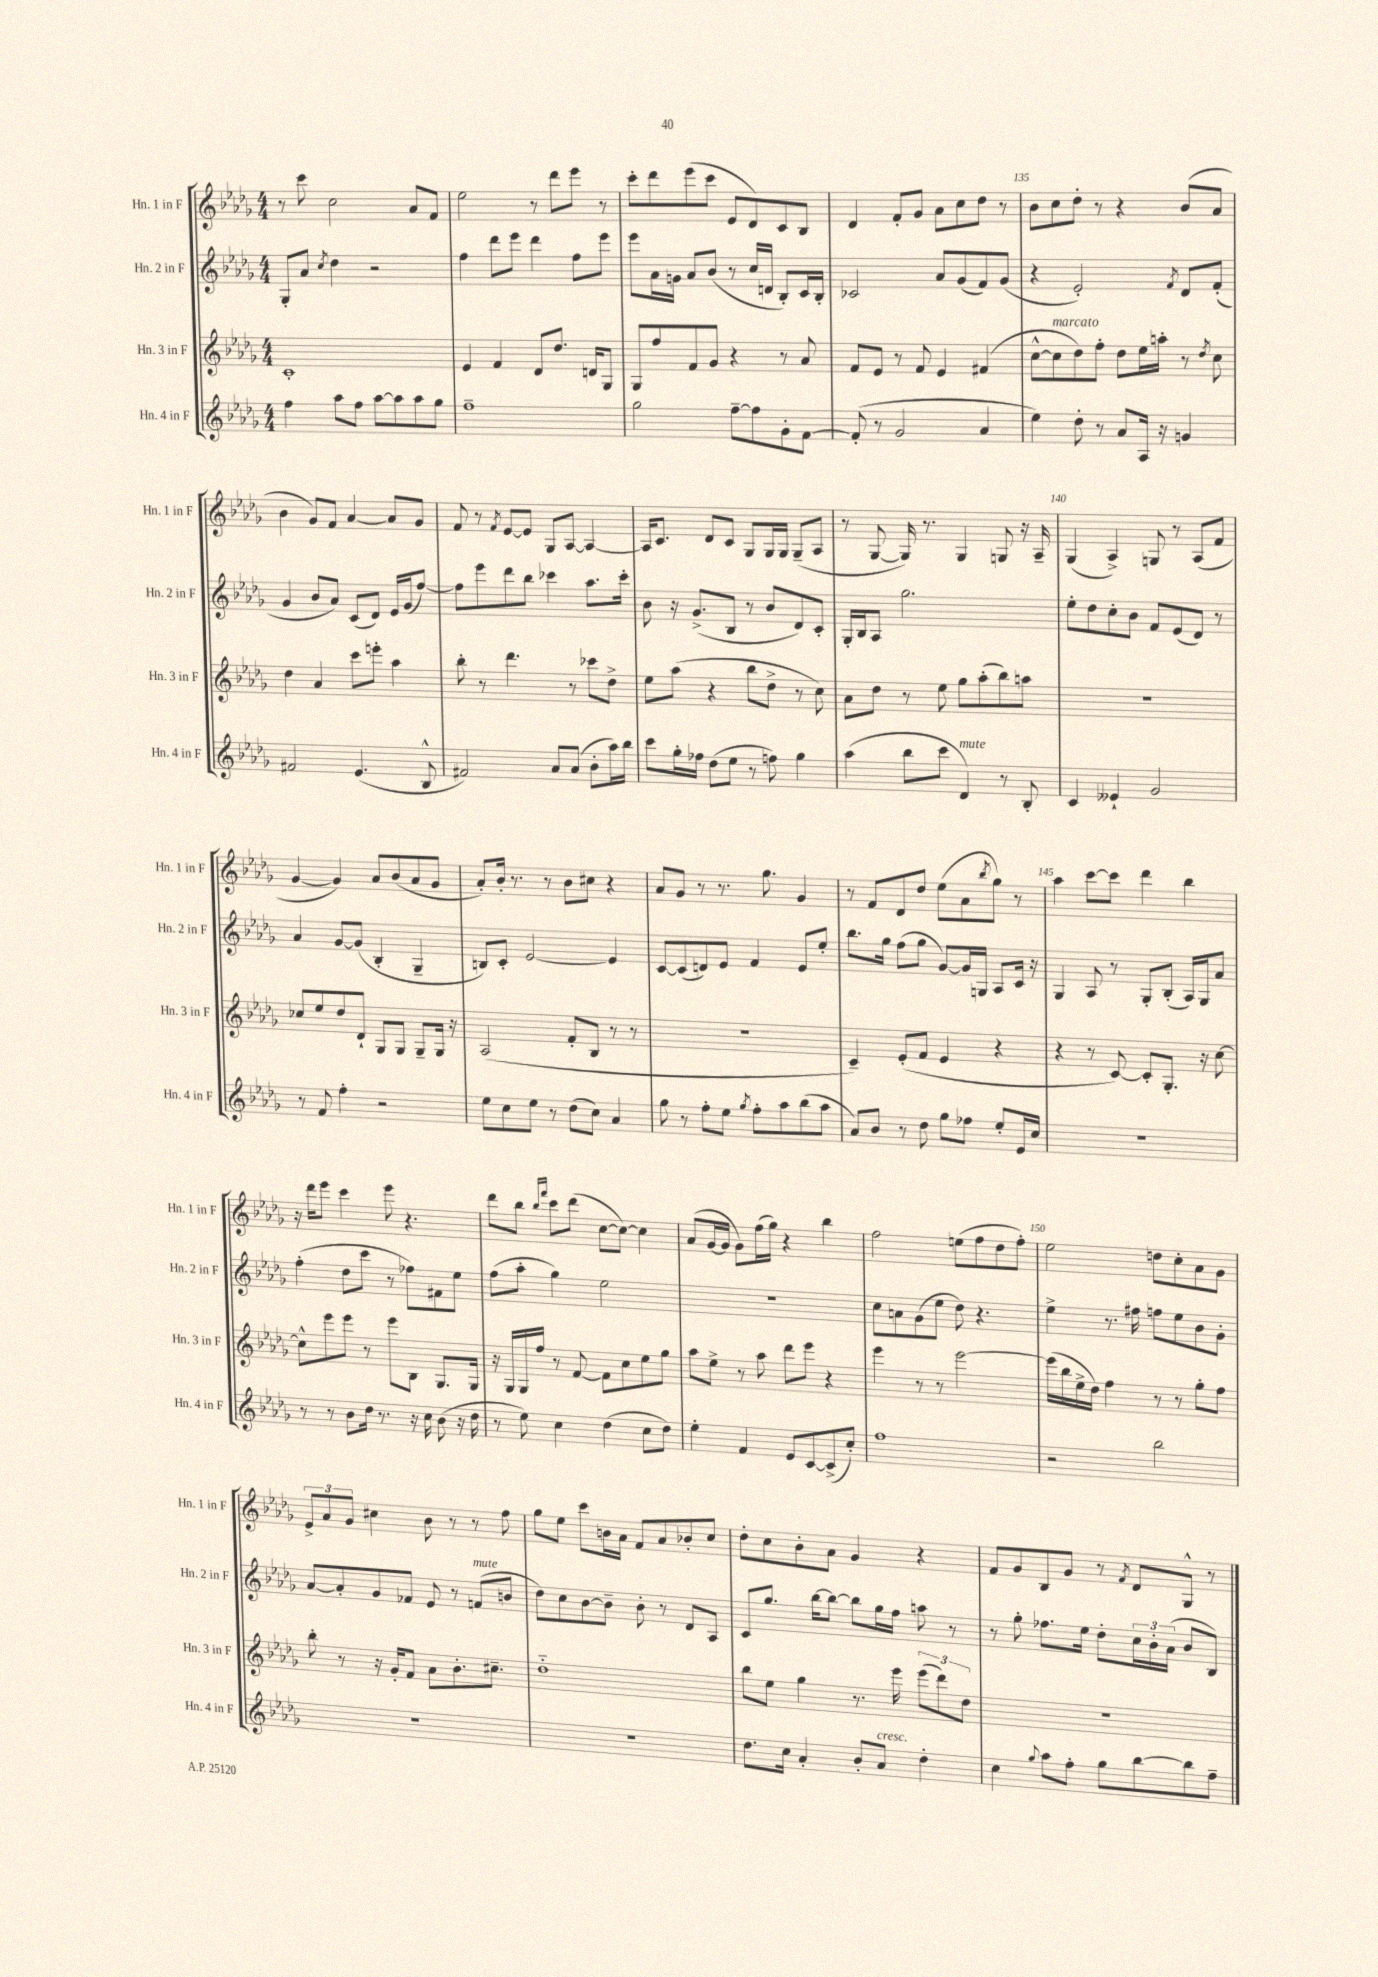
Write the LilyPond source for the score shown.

<<
\new StaffGroup <<
\new Staff = "s0" \with { instrumentName = "Hn. 1 in F" shortInstrumentName = "Hn. 1 in F" } {
    \clef treble \key des \major \numericTimeSignature \time 4/4
    r8 c'''8 c''2 aes'8 f'8 |
    ees''2 r8 des'''8 ees'''8 r8 |
    c'''8-. des'''8 ees'''8( c'''8 ees'8 des'8) c'8 bes8 |
    des'4 f'8-. ges'8 aes'8 c''8 des''8 r8 |
    bes'8 c''8 des''8-. r8 r4 bes'8( aes'8 |
    bes'4 ges'8) f'8 aes'4~ aes'8 ges'8 |
    f'8 r8 \acciaccatura { f'8 } ees'8~ ees'8 ges8 aes8~ aes4~ |
    aes16 c'8. des'8 c'8 ges8 ges16 ges16 ges8--( aes8 |
    r8 ges8~ ges16) r8. ges4 g8 r16 aes16-- |
    ges4( aes4->) g8 r8 aes8( f'8 |
    ges'4~ ges'4) aes'8 bes'8( aes'8 ges'8 |
    aes'8-.) bes'16-. r8. r8 bes'8 cis''8 r4 |
    aes'8 ges'8 r8 r8. ges''8. ges'4 |
    r8 f'8 des'8 des''8 ees''8( aes'8 \acciaccatura { bes''8 } ges''8) r8 |
    aes''4 c'''8~ c'''8 des'''4 bes''4 |
    r16 des'''16 ees'''8 c'''4 ees'''8 r4. |
    des'''8 bes''8 \grace { bes''16 f'''16 } c'''8 des'''8( c''8~ c''8~) c''4 |
    aes'8( ges'16~ ges'16 ges'8) f''16( ges''16) r4 bes''4 |
    f''2 e''8( f''8 des''8 f''8-.) |
    ees''2 d''8 c''8-. aes'8 ges'8 |
    \tuplet 3/2 { ees'8-> aes'8 ges'8 } cis''4 bes'8 r8 r8 f''8 |
    ges''8 ees''8 c'''8 b'16 aes'16 f'8 aes'8 bes'8-. c''8 |
    des''8-. c''8 bes'8-. aes'8 ges'4 r4 |
    f'8 ges'8 bes8 ges'8 r8 \acciaccatura { f'8 } des'8 ges8-^ r8 \bar "|." |
}
\new Staff = "s1" \with { instrumentName = "Hn. 2 in F" shortInstrumentName = "Hn. 2 in F" } {
    \clef treble \key des \major \numericTimeSignature \time 4/4
    ges8-. aes'8 \acciaccatura { c''8 } des''4 r2 |
    f''4 des'''8 ees'''8 des'''4 f''8 ees'''8 |
    ees'''8 aes'16 g'16 aes'8 bes'8( r8 c''16 d'16 bes8-.) c'16 bes16-. |
    ces'2 aes'8 ges'8( f'8) ges'8( |
    r4 ees'2-.) \acciaccatura { f'8 } des'8 f'8-.( |
    ges'4 bes'8 aes'8) c'8( des'8) ees'16 ges'16( f''8~) |
    f''8 ees'''8 des'''8 bes''8 ces'''4 aes''8. ces'''16-. |
    bes'8 r16 ges'8.->( bes8 r8 bes'8 des'8) c'8-. |
    ges16-. bes16 aes8 ges''2. |
    ees''8-. des''8 c''8-. bes'8 f'8 ees'8( des'8) r8 |
    aes'4 ges'8~ ges'8( bes4-. ges4-- |
    b8) c'8-. ees'2~ ees'4 |
    c'8~ c'8( d'8) ees'8 f'4 ees'8 ees''8-. |
    bes''8. ges''16 f''8( ges''8 ges'8~) ges'16 g16 aes8 c'16 r16 |
    ges4 aes8 r8 ges8-. bes8-.( aes16) ges16 aes'8 |
    f''4-.( des''8 c'''8 r8 fes''8) fis'8 ees''8 |
    f''8( aes''8-. ges''4) ees''2 |
    R1 |
    c''8 a'8 ges'8( ees''8 des''8) r4. |
    ees''4-> r8. fis''16 f''8 ees''8 bes'8 ges'8-. |
    aes'8~ aes'8-. ges'8 fes'8 ees'8 r8 f'8^\markup { \italic "mute" }( b'8 |
    des''8) c''8 bes'8~ bes'8-- bes'8-. r8 des'8 aes8 |
    c'8 ges''8. bes''16~ bes''8~ bes''8 ges''16 f''16 a''8 r8 |
    r8 ges''8-. fes''8. ees''16 des''8-. \tuplet 3/2 { c''16 bes'16-. aes'16( } bes'8 bes8) \bar "|." |
}
\new Staff = "s2" \with { instrumentName = "Hn. 3 in F" shortInstrumentName = "Hn. 3 in F" } {
    \clef treble \key des \major \numericTimeSignature \time 4/4
    c'1-. |
    ees'4 f'4 des'8 des''8. d'16 ges8 |
    ges8 f''8 f'8 ges'8 r4 r8 aes'8 |
    f'8 ees'8 r8 f'8 ees'4 fis'4( |
    c''8~-^ c''8^\markup { \italic "marcato" } des''8) f''8-. des''8 ees''16 a''16-. r8 \acciaccatura { des''8 } c''8 |
    des''4 aes'4 c'''8 e'''8-. aes''4 |
    bes''8-. r8 des'''4. r8 ces'''8 des''8-> |
    ees''8 aes''8( r4 bes''8 des''8-> r8 c''8) |
    aes'8 des''8 r8 ees''8 ges''8 aes''8-.( bes''8) a''8 |
    R1 |
    ces''8 ees''8 des''8 des'8-! ges8 ges8 ges8-- ges16 r16 |
    aes2( f'8-. bes8 r8 r8 |
    R1 |
    c'4--) ees'8-.( f'8 ees'4 r4 |
    r4 r8 c'8~) c'8-. ges8.-. r16 c''8~ |
    c''8-^ ees'''8 ees'''8 r8 ees'''8 bes8 ges8. ges16 |
    r16 ges16 ges16 f''16 r8 f'8~ f'8 c''8 ees''8 ges''8 |
    aes''8 ees''8-> r8 aes''8 des'''8 ees'''8 r4 |
    ees'''4 r8 r8 ees'''2~ |
    ees'''16( bes''16 ees''16-> des''16) f''4 r8 r8 ges''8-. f''8 |
    bes''8-. r8 r16 ges'16-. f'8 aes'8 bes'8.-. cis''8.-- |
    des''1-_ |
    bes''8 ees''8 ges''4 r8. ees'''16 \tuplet 3/2 { ees'''8( des'''8) des''8 } |
    R1 \bar "|." |
}
\new Staff = "s3" \with { instrumentName = "Hn. 4 in F" shortInstrumentName = "Hn. 4 in F" } {
    \clef treble \key des \major \numericTimeSignature \time 4/4
    f''4 aes''8 f''8 aes''8~ aes''8 aes''8 ges''8 |
    f''1-- |
    ges''2 f''8~-- f''8 ges'8-. f'8~ |
    f'8-.( r8 ges'2 aes'4 |
    ees''4) des''8-. r8 aes'8 aes16 r16 g'4 |
    fis'2 ees'4.( bes8-^ |
    fis'2) aes'8 aes'8( bes'8-. aes''16) bes''16 |
    c'''8 ges''16-. fes''16 des''8( ees''8 r8 f''8) ges''4 |
    aes''4( bes''8 c'''8 des'4^\markup { \italic "mute" }) r8 bes8-. |
    c'4 eeses'4-! ges'2 |
    r8 f'8 f''4-. r2 |
    ees''8 c''8 ees''8 r8 des''8( c''8) aes'4 |
    ges''8 r8 f''8-. ees''8 \acciaccatura { ges''8 } f''8-. aes''8 bes''8( aes''8 |
    aes'8) bes'8 r8 des''8 ges''8 fes''8 ees''8-. ees'16 c''16 |
    r1 |
    r8 r8 bes'8 des''16 r8. r16 c''16 bes'8( r16 des''16 |
    r8 ees''8) c''4 des''4( c''8 des''8) |
    ees''4-. f'4 ees'8 c'8~ c'8->( c''8-.) |
    f''1 |
    r2 bes''2 |
    R1 |
    R1 |
    des''8. c''16 aes'4-. bes'8-. aes'8^\markup { \italic "cresc." } des''4-. |
    c''4 \appoggiatura { ges''8 } aes''8 f''8-. ges''8 bes''8~ bes''8 f''8-- \bar "|." |
}
>>
>>
\layout { \context { \Score currentBarNumber = #131 \override BarNumber.break-visibility = ##(#f #t #t) barNumberVisibility = #(every-nth-bar-number-visible 5) } }
